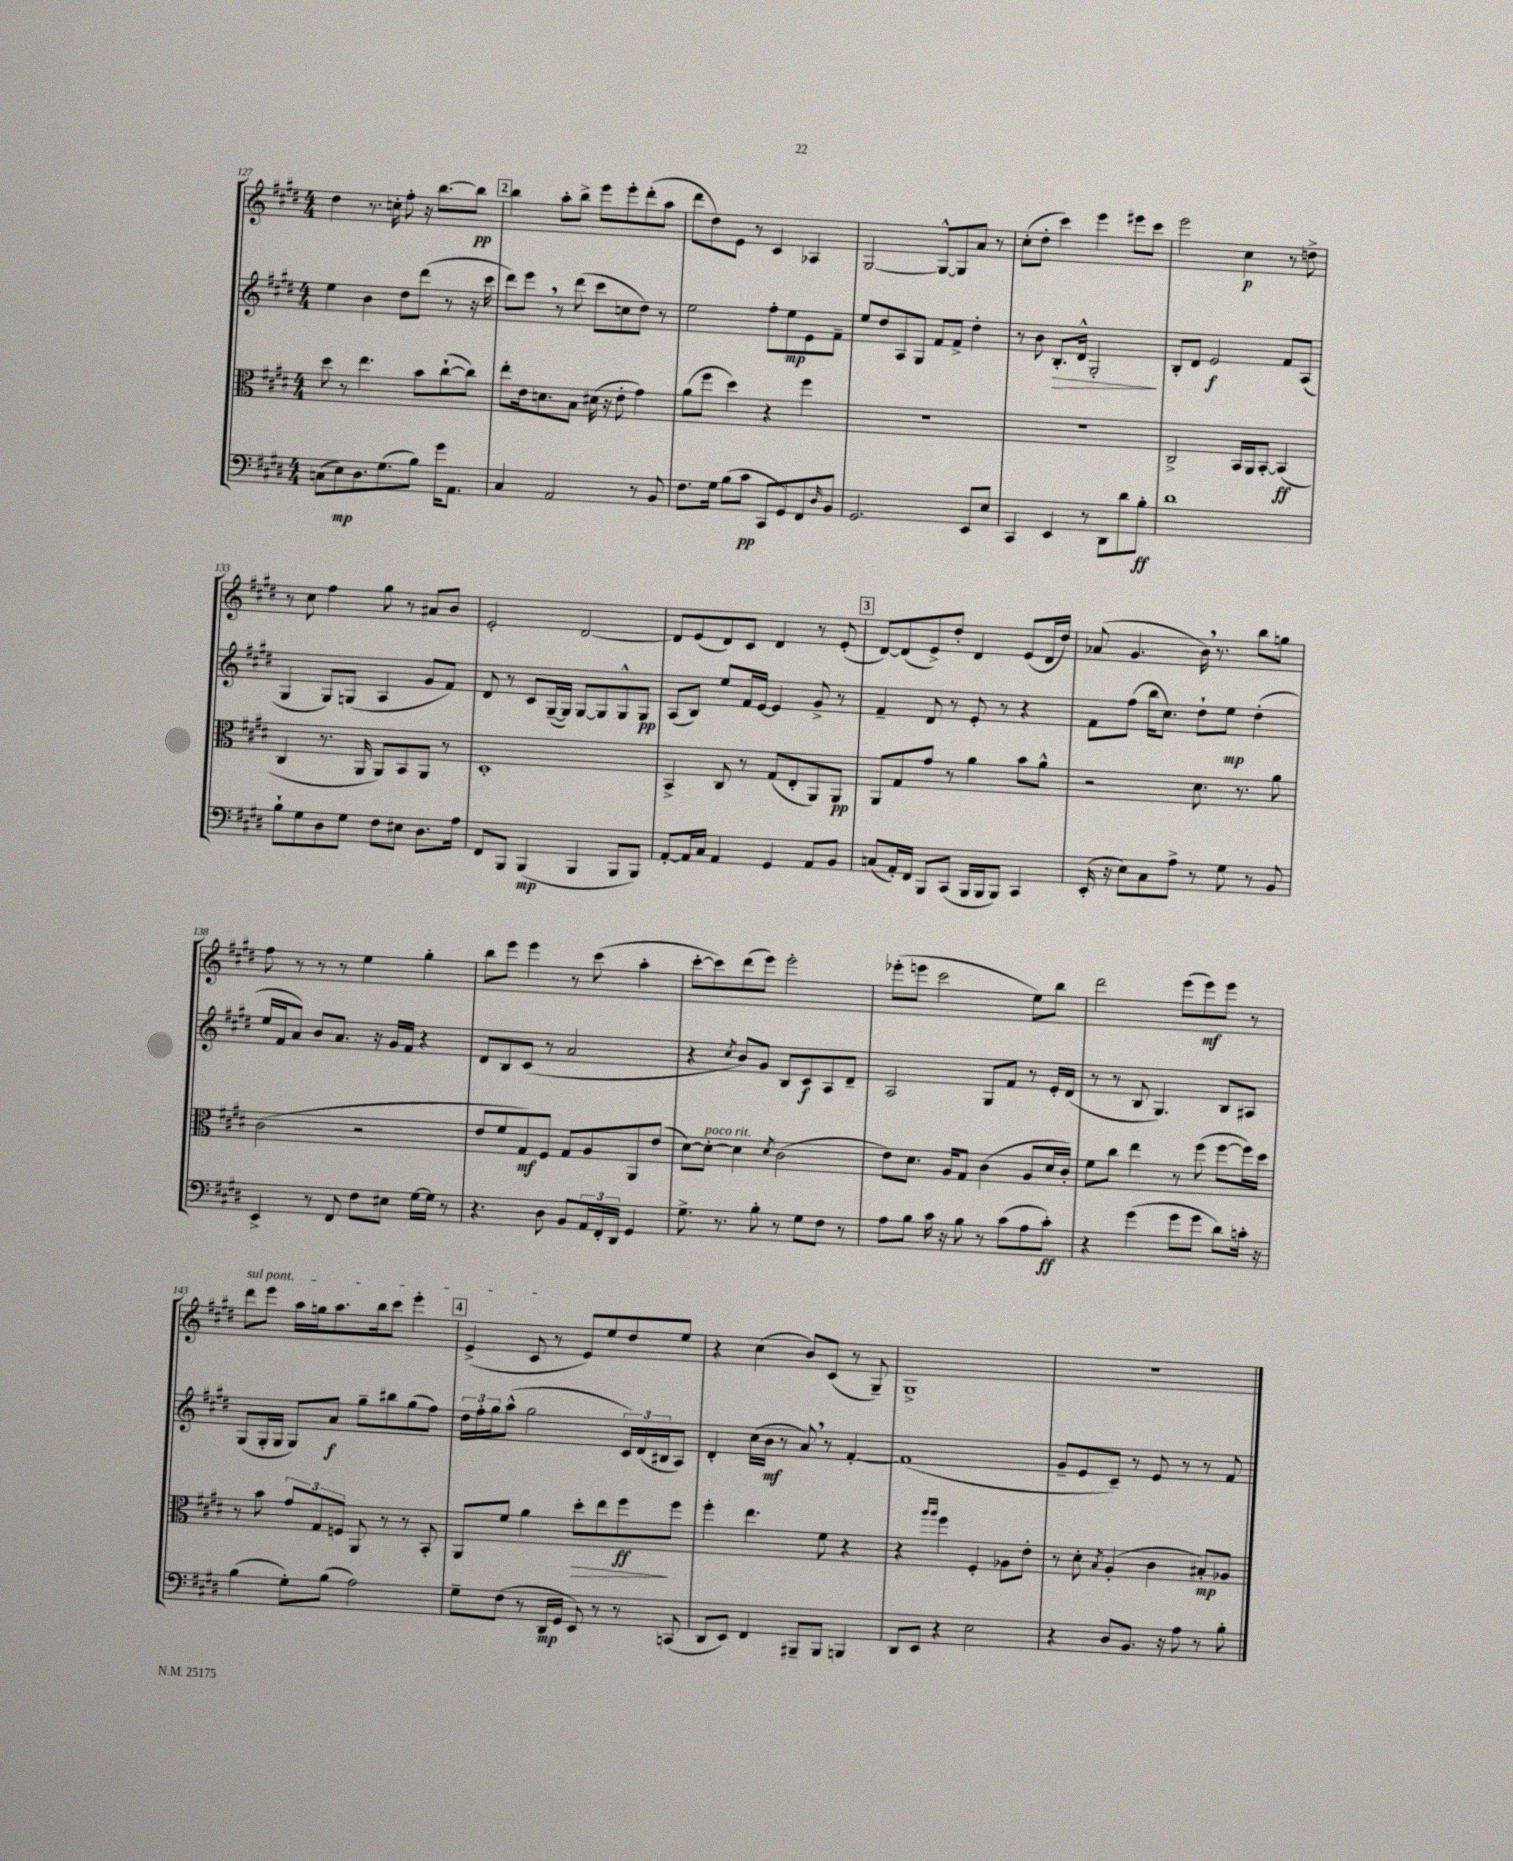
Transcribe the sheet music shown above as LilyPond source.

<<
\new StaffGroup <<
\new Staff = "s0" {
    \clef treble \key e \major \numericTimeSignature \time 4/4
    dis''4 r8. c''16-. fis''8-. r16 b''8.~ b''8\pp |
    \mark \markup { \box "2" } b''4 a''8-. b''8-> e'''8 e'''8-. dis'''8-.( a''8 |
    dis'''8 dis''8) e'8 r8 cis'4 aes4 |
    gis2~ gis8~-^ gis8 a'8 r8 |
    cis''8-.( dis''8-. cis'''4) e'''4 eis'''8 cis'''8 |
    e'''2 cis''4\p r8 d''8-> |
    r8 cis''8 fis''4 gis''8 r8 ais'8 b'8 |
    e'2-. dis'2~ |
    dis'8 e'8( dis'8) cis'8 dis'4 r8 e'8-.( |
    \mark \markup { \box "3" } dis'8~) dis'8( e'8->) dis''8-. dis'4 e'8( dis'16 dis''16) |
    aes'8( gis'4. b'16) \breathe r8. b''8 g''8 |
    fis''8 r8 r8 r8 e''4 gis''4-. |
    b''8 e'''8 e'''4 r8 cis'''8( a''4-. |
    cis'''8~-. cis'''8) dis'''8( e'''8) e'''2-. |
    ees'''8-.( e'''8 cis'''2 e''8) b''8 |
    dis'''2 e'''8( e'''8\mf) e'''8 r8 |
    \once \override TextSpanner.bound-details.left.text = \markup { \italic "sul pont." } dis'''8\startTextSpan e'''8 a''16 g''16 a''8. b''16 cis'''8 e'''4-. |
    \mark \markup { \box "4" } e'4->( cis'8\stopTextSpan r8 e'8) e''8 dis''8 e''8 |
    r4 cis''4( b'8) cis'8( r8 gis8--) |
    gis1-> |
    R1 \bar "|." |
}
\new Staff = "s1" {
    \clef treble \key e \major \numericTimeSignature \time 4/4
    e''4 b'4 dis''8 dis'''8( r8 r16 cis'''16 |
    \mark \markup { \box "2" } dis'''8) e'''8 \breathe r8 dis'''8( cis'''8 c''8 dis''8) r8 |
    e''2 fis''8-. e''8\mp e'8 fis'8-- |
    e''8 dis''8 a8 gis8 fis'8 fis'8-> dis''4-. |
    r8 b'8 b8.-.\> dis'16-^ gis2-.\! |
    b8-. dis'8 e'2\f fis'8 a8( |
    gis4 gis8) g8( a4 gis'8 fis'8) |
    dis'8 r8 cis'8 gis16~--( gis16) gis8~ gis8 gis8-^ gis8\pp |
    a8( b8) e''8 fis'16 e'16~ e'4 gis'8-> r8 |
    \mark \markup { \box "3" } fis'4-- dis'8 r8 e'8-. r8 r4 |
    fis'8 fis''8( b''16 cis''8.) dis''8-! e''8\mp dis''4-.( |
    e''16 fis'16 a'8) b'8 a'8. r16 gis'16 fis'16 r4 |
    dis'8 b8 cis'8( r8 a'2 |
    r4 \acciaccatura { cis''8 } b'8) gis'8 b8 cis'8\f a8 dis'8-- |
    a2 gis8 fis'8 r8 e'16-. dis'16( |
    r8 r8 b8 gis4.) b8 ais8 |
    gis8( gis16-. gis16 gis8) a'8\f gis''8-- bis''8 gis''8( fis''8) |
    \mark \markup { \box "4" } \tuplet 3/2 { dis''16 fis''16-. gis''16 } a''8-^( gis''2 \tuplet 3/2 { cis'16) dis'16( bis16 } a8) |
    dis'4-. cis''16( b'16\mf r8 a'8) \breathe r8 fis'4~-. |
    fis'1( |
    gis'8-- e'8 cis'8--) r8 e'8 r8 r8 fis'8 \bar "|." |
}
\new Staff = "s2" {
    \clef alto \key e \major \numericTimeSignature \time 4/4
    dis''8 r8 e''4. b'8 cis''8~-!( cis''8) |
    \mark \markup { \box "2" } e''8-. e'16 d'8. b8 dis'16( r16 e'8-. gis'4) |
    a'8( fis''8 dis''4) r4 fis''4 |
    R1 |
    R1 |
    cis2-> b,16 a,16 b,8~-. b,4\ff( |
    cis4 r8. a,16 a,8) b,8 a,8 r8 |
    dis1-. |
    b,4-> cis8 r8 gis8( e8-. a,8) a,8\pp |
    \mark \markup { \box "3" } a,8 gis8 gis'8 r8 a'4 b'8 a'8-^ |
    r2 dis'8. r8. a'8 |
    cis'2( r2 |
    e'8 fis'8 gis8\mf) fis8 gis8 a8 a,8 e'8( |
    dis'8~) dis'8~-.^\markup { \italic "poco rit." } dis'4 \acciaccatura { dis'8 } cis'2( |
    e'8) dis'8. a16 gis8 cis'4( a8 dis'16 cis'16-.) |
    fis'8 cis''8 e''4 r8 fis''8( fis''8~ fis''16) dis''16 |
    r8 b'8 \tuplet 3/2 { gis'8 gis8 f8 } a,8 r8 r8 b,8-. |
    \mark \markup { \box "4" } a,8 fis'8 a'4 dis''8-.\> e''8 fis''8\ff\! fis''8 |
    fis''4-. e''4. fis'8 r4 |
    r4 \grace { a''16 a''16 } fis''4 fis4-. aes8 e'8-. |
    r8 dis'8-. \acciaccatura { b8 } a4-.( cis'4 bis8-.\mp) aes8 \bar "|." |
}
\new Staff = "s3" {
    \clef bass \key e \major \numericTimeSignature \time 4/4
    c8( e8\mp) dis8. gis8.( b8) gis'16 a,8. |
    \mark \markup { \box "2" } cis4 a,2 r8 b,8 |
    fis8. gis16 b8( cis'8\pp cis,8 gis,8) fis,8 \grace { dis16 } b,8 |
    gis,2. e,8 e8 |
    cis,4 e,4 r8 dis,8 dis'8 b8-.\ff |
    dis'1 |
    b8-! gis8 dis8 gis8 fis8 eis8 dis8. a16 |
    fis,8 b,,8 b,,4\mp( b,,4 b,,8 b,,8) |
    a,8~-. a,16 cis16 a,4 gis,4 a,8 b,8 |
    \mark \markup { \box "3" } c8( a,16-.) fis,16 b,,8 cis,8( b,,16 b,,16 b,,8) cis,4 |
    e,16-.( r16 e8) cis8 a8-> r8 gis8 r8 b,8 |
    e,4-> r8 fis,8 fis8 eis8 gis16~ gis16 r8 |
    r4. dis8 b,8 \tuplet 3/2 { a,16 fis,16-. dis,16 } gis,4 |
    gis8.-> r8. b8-. r8 gis8 fis8 r8 |
    a8 b8 cis'16 r16 b8 r8 cis'8( a8 cis'8-.\ff) |
    r4 gis'4( gis'8 gis'8 dis'8) c'16-. r16 |
    b4( gis8-.) b8( a2) |
    \mark \markup { \box "4" } gis8-- fis8( r8 dis,16\mp gis,16 e,8) r8 r8 c,8( |
    dis,8 e,8) fis,4 bis,,8-- bis,,8 b,,4 |
    dis,8 e,8 r4 e2 |
    r4 dis8 b,8. r16 a8 r8 b8-. \bar "|." |
}
>>
>>
\layout { \context { \Score currentBarNumber = #127 } }
